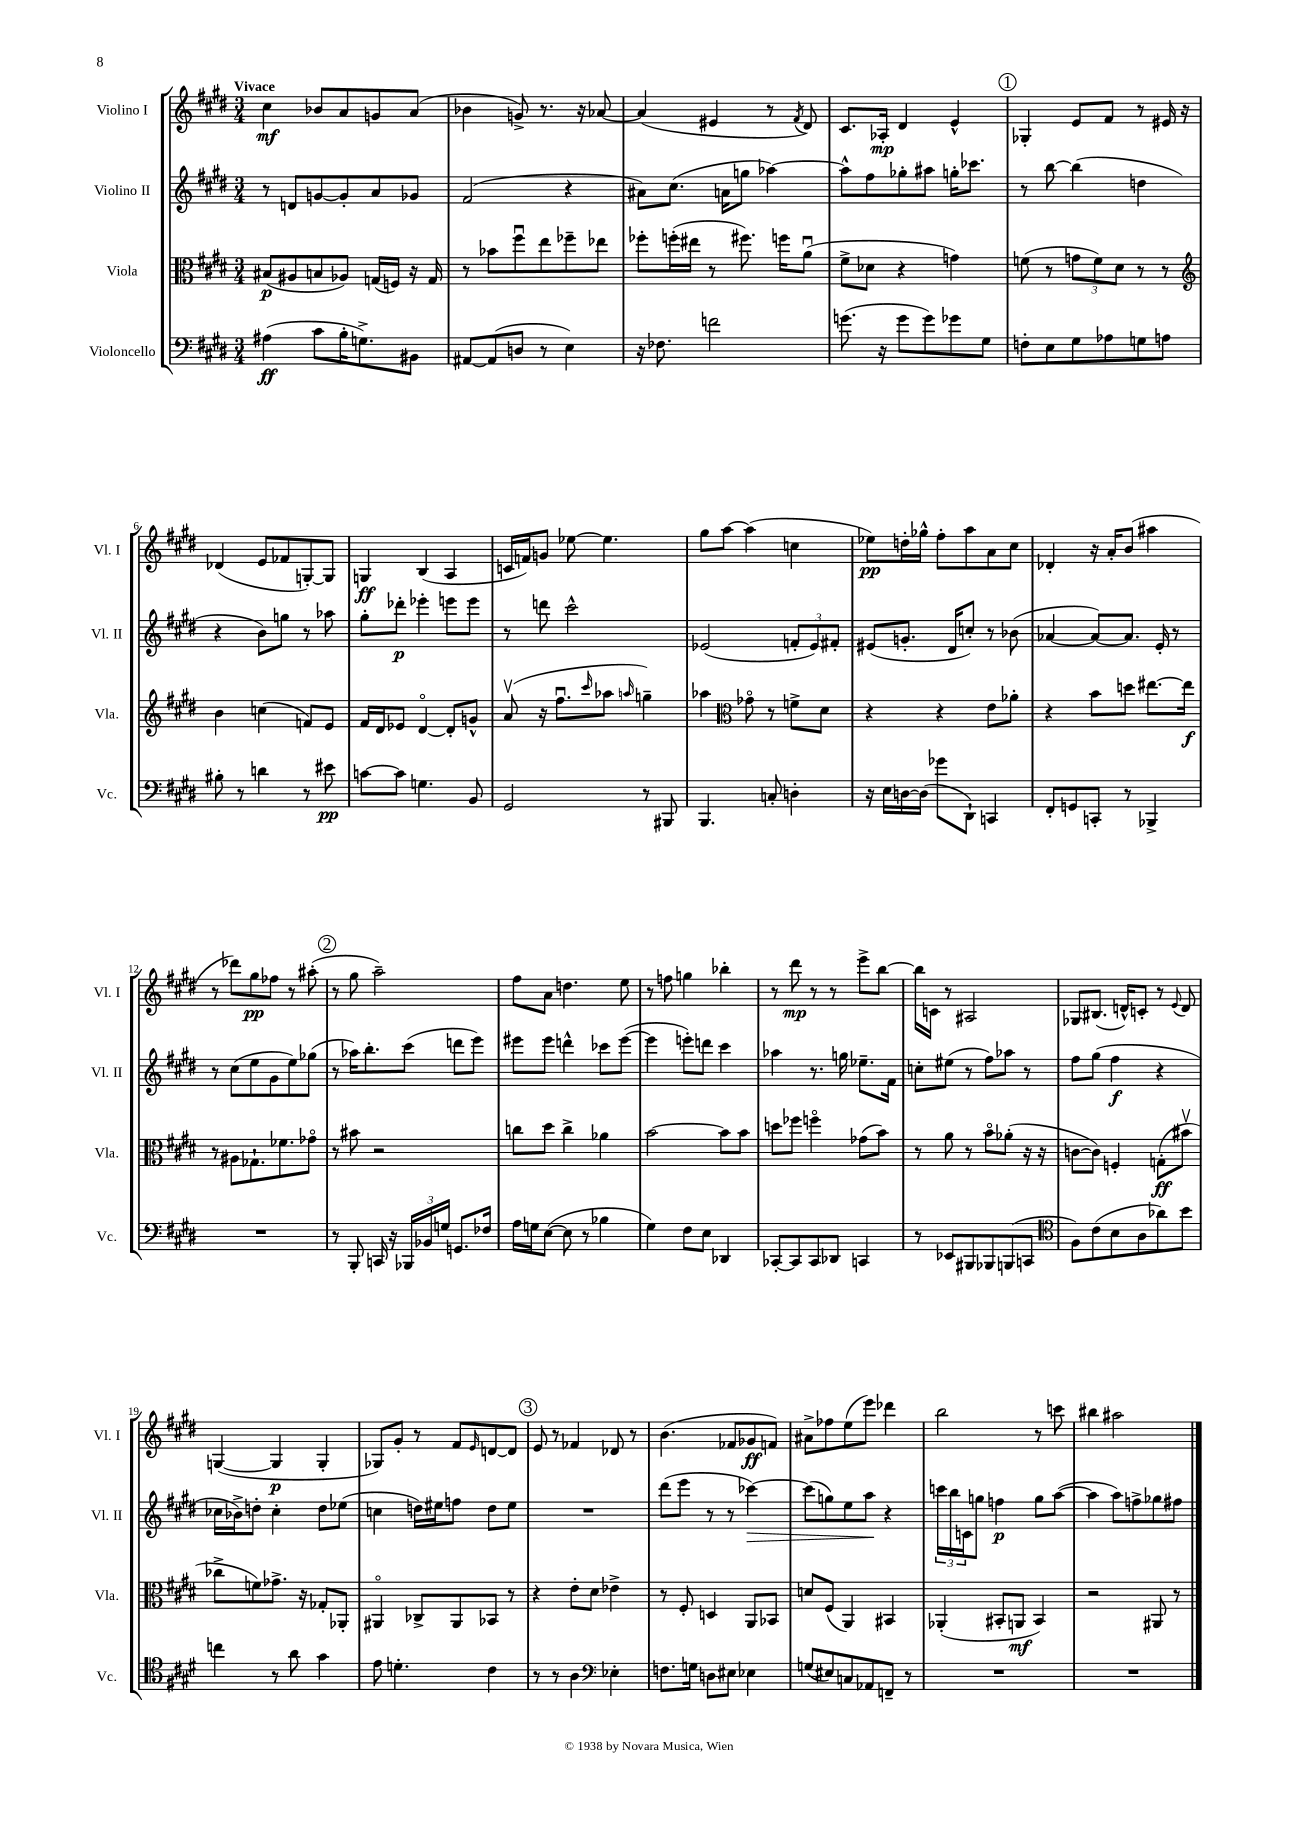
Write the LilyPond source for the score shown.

<<
\new StaffGroup <<
\new Staff = "s0" \with { instrumentName = "Violino I" shortInstrumentName = "Vl. I" } {
    \clef treble \key e \major \numericTimeSignature \time 3/4 \tempo "Vivace"
    cis''4\mf bes'8 a'8 g'8 a'8( |
    bes'4 g'8->) r8. r16 aes'8~ |
    aes'4( eis'4 r8 \acciaccatura { fis'8 } dis'8) |
    cis'8. aes16-.\mp dis'4 e'4-^ |
    \mark \markup { \circle "1" } ges4-. e'8 fis'8 r8 eis'16 r16 |
    des'4( e'8 fes'8 g8~-.) g8 |
    g4\ff b4( a4 |
    c'16 f'16) g'8 ees''8~ ees''4. |
    gis''8 a''8~ a''4( c''4 |
    ees''8\pp) d''16-. ges''16-^ fis''8-. a''8 a'8 cis''8 |
    des'4-. r16 a'16-. b'8( ais''4 |
    r8 des'''8) gis''8\pp fes''8 r8 ais''8-.( |
    \mark \markup { \circle "2" } r8 gis''8 a''2--) |
    fis''8 a'8 d''4. e''8 |
    r8 f''8 g''4 bes''4-. |
    r8 dis'''8\mp r8 r8 e'''8-> b''8~ |
    b''16 c'16 r8 ais2 |
    ges8 bis8.( d'16-^) c'8-. r8 \appoggiatura { e'8 } d'8 |
    g4~( g4\p g4-. |
    ges8) gis'8-. r8 fis'8 \grace { e'16 } d'8~ d'8 |
    \mark \markup { \circle "3" } e'8 r8 fes'4 des'8 r8 |
    b'4.( fes'8 ges'8\ff f'8) |
    ais'8-> fes''8 e''8( e'''8) des'''4 |
    b''2 r8 c'''8 |
    bis''4 ais''2 \bar "|." |
}
\new Staff = "s1" \with { instrumentName = "Violino II" shortInstrumentName = "Vl. II" } {
    \clef treble \key e \major \numericTimeSignature \time 3/4
    r8 d'8 g'8~ g'8-. a'8 ges'8 |
    fis'2( r4 |
    ais'8) cis''8.( a'16 g''8 aes''4~) |
    aes''8-^ fis''8 ges''8-. ais''8 g''16-. ces'''8. |
    \mark \markup { \circle "1" } r8 b''8~ b''4( d''4 |
    r4 b'8) g''8 r8 aes''8 |
    gis''8-. des'''8-.\p ees'''4-. e'''8 e'''8 |
    r8 d'''8 cis'''2-^ |
    ees'2( \tuplet 3/2 { f'8-. ees'8) fis'8-. } |
    eis'8( g'8.-. dis'16 c''8-.) r8 bes'8( |
    aes'4~ aes'8~) aes'8. e'16-. r8 |
    r8 cis''8( e''8 gis'8 e''8) ges''8( |
    \mark \markup { \circle "2" } r8 aes''16) b''8.-. cis'''8( d'''8 e'''8) |
    eis'''8 eis'''8 d'''4-^ ces'''8 eis'''8~( |
    eis'''4 e'''8-.) d'''8 cis'''4 |
    aes''4 r8. g''16 ees''8.-- fis'16 |
    c''8-. eis''8( r8 fis''8) aes''8 r8 |
    fis''8 gis''8( fis''4\f r4 |
    ces''16 bes'16->) d''8-. ces''4-. d''8 ees''8( |
    c''4 d''16) eis''16 f''8 d''8 eis''8 |
    \mark \markup { \circle "3" } R2. |
    dis'''8( e'''8 r8 r8 ces'''4~\>) |
    ces'''8( g''8) e''8 a''8\! r4 |
    \tuplet 3/2 { c'''16 b''16 c'16 } g''8 f''4\p g''8 a''8~( |
    a''4 a''8) f''8-> ges''8 fis''8 \bar "|." |
}
\new Staff = "s2" \with { instrumentName = "Viola" shortInstrumentName = "Vla." } {
    \clef alto \key e \major \numericTimeSignature \time 3/4
    bis8\p( ais8 b8 aes8) g16( f16) r16 g16 |
    r8 bes'8 fis''8\downbow e''8 fes''8-- ees''8 |
    fes''8-. f''16-.( eis''16 r8 fis''8.) f''16 a'8\downbow( |
    fis'8-> des'8 r4 g'4) |
    \mark \markup { \circle "1" } f'8( r8 \tuplet 3/2 { g'8 f'8) dis'8 } r8 r8 |
    \clef treble b'4 c''4( f'8) e'8 |
    fis'16 dis'16 ees'8 dis'4~\flageolet dis'8-. g'8-^ |
    a'8\upbow( r16 fis''8.\downbow \grace { cis'''16 } aes''8 \grace { a''16 } g''4--) |
    aes''4 \clef alto ges'8\flageolet r8 f'8-> dis'8 |
    r4 r4 e'8 aes'8-. |
    r4 b'8 d''8 eis''8.~ eis''16\f |
    r8 ais8 ges8.-! fes'8. ges'8\flageolet |
    \mark \markup { \circle "2" } r8 bis'8 r2 |
    c''8 dis''8 c''4-> aes'4 |
    b'2~ b'8 b'8 |
    d''8 fes''8 f''4\flageolet ges'8( b'8) |
    r8 a'8 r8 b'8\flageolet aes'8-.( r16 r16 |
    c'8~ c'8) f4-. g8-.\ff( bis'8\upbow |
    ces''8-> f'8) ges'8.-> r16 ges8-. aes,8-. |
    ais,4\flageolet ces8-> ais,8 bes,8 r8 |
    \mark \markup { \circle "3" } r4 e'8-. dis'8 ees'4-> |
    r8 fis8-. d4 a,8 bes,8 |
    d'8 fis8( a,4) bis,4 |
    aes,4-.( bis,8-. a,8\mf bis,4) |
    r2 ais,8 r8 \bar "|." |
}
\new Staff = "s3" \with { instrumentName = "Violoncello" shortInstrumentName = "Vc." } {
    \clef bass \key e \major \numericTimeSignature \time 3/4
    ais4\ff( cis'8 b16-. g8.->) bis,8 |
    ais,8~ ais,8( d8 r8 e4) |
    r16 fes8. f'2 |
    g'8.( r16 g'8 g'8) ges'8 gis8 |
    \mark \markup { \circle "1" } f8-. e8 gis8 aes8 g8 a8 |
    bis8-. r8 d'4 r8 eis'8\pp |
    c'8~ c'8 g4. b,8 |
    gis,2 r8 bis,,8 |
    b,,4. c8-. d4-. |
    r16 e16 d16~ d16( ges'8 dis,8-!) c,4 |
    fis,8-. g,8 c,8-. r8 bes,,4-> |
    R2. |
    \mark \markup { \circle "2" } r8 b,,8-. c,16 r16 \tuplet 3/2 { bes,,16 bes,16 g16 } g,8. fes16 |
    a16 g16 e8~( e8 r8 bes4 |
    gis4) fis8 e8 des,4 |
    ces,8~-. ces,8 ces,8 des,8 c,4 |
    r8 ees,8 bis,,8 bes,,8 b,,8( c,8 |
    \clef tenor fis8) cis'8( b8 a8 aes'8) b'8 |
    c''4 r8 a'8 gis'4 |
    e'8 d'4.-. cis'4 |
    \mark \markup { \circle "3" } r8 r8 a4 \clef bass ees4-. |
    f8. g16 d8 eis8 ees4 |
    g8( eis8) c8 aes,8 f,8-- r8 |
    R2. |
    R2. \bar "|." |
}
>>
>>
